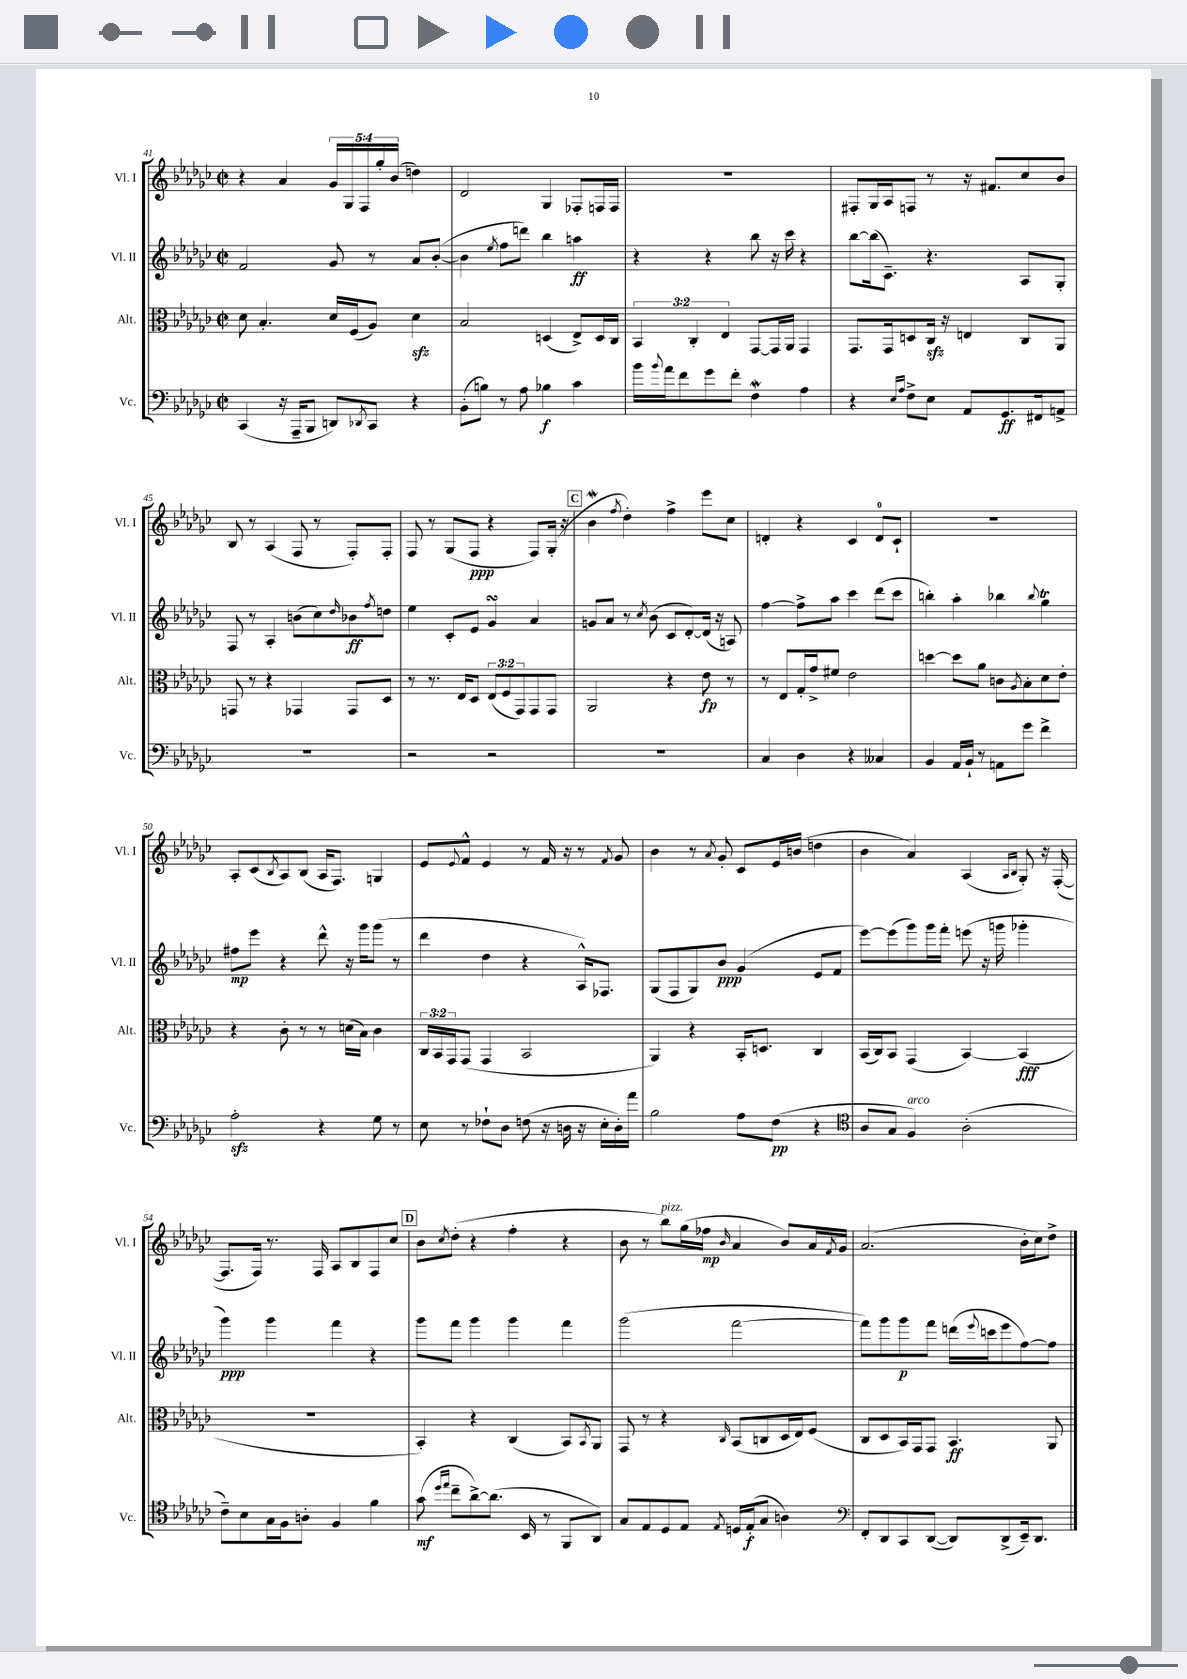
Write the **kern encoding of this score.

**kern	**dynam	**kern	**dynam	**kern	**dynam	**kern	**dynam
*part4	*part4	*part3	*part3	*part2	*part2	*part1	*part1
*staff4	*staff4	*staff3	*staff3	*staff2	*staff2	*staff1	*staff1
*I"Vc.	*	*I"Alt.	*	*I"Vl. II	*	*I"Vl. I	*
*I'Vc.	*	*I'Alt.	*	*I'Vl. II	*	*I'Vl. I	*
*clefF4	*	*clefC3	*	*clefG2	*	*clefG2	*
*k[b-e-a-d-g-c-]	*	*k[b-e-a-d-g-c-]	*	*k[b-e-a-d-g-c-]	*	*k[b-e-a-d-g-c-]	*
*M2/2	*	*M2/2	*	*M2/2	*	*M2/2	*
*met(c|)	*	*met(c|)	*	*met(c|)	*	*met(c|)	*
=41	=41	=41	=41	=41	=41	=41	=41
(4CC-/	.	8d-\	.	2f/	.	4r	.
.	.	4.B-'/	.	.	.	.	.
16r	.	.	.	.	.	4a-/	.
16AAA-~/KL	.	.	.	.	.	.	.
8BBB-/J	.	.	.	.	.	.	.
8DDn/L)	.	16d-/LL	.	8g-/	.	20g-/LL	.
.	.	.	.	.	.	20G-/	.
.	.	(16F/J	.	.	.	.	.
.	.	.	.	.	.	20F/	.
8qDD-X/	.	.	.	.	.	.	.
8CC-/J	.	8A-/J)	.	8r	.	.	.
.	.	.	.	.	.	20gg-'/	.
.	.	.	.	.	.	(20b-/JJ	.
4r	.	4d-zz\	.	8a-/L	.	4ddn\)	.
.	.	.	.	([8b-'/J	.	.	.
=42	=42	=42	=42	=42	=42	=42	=42
(8BB-'\L	.	2B-/	.	4b-\]	.	2d-/	.
8Bn\J)	.	.	.	.	.	.	.
.	.	.	.	8qee-/	.	.	.
8r	.	.	.	8ff\L	.	.	.
8A-\	.	.	.	8dddn\J)	.	.	.
4B-X\	f	(4Dn/	.	4bb-\	.	4G-/	.
4c-\	.	8E-^/L)	.	4aan\	ff	8F-X'/L	.
.	.	16D/L	.	.	.	16Fn/L	.
.	.	16C-/JJ	.	.	.	16F/JJ	.
=43	=43	=43	=43	=43	=43	=43	=43
16b-\LL	.	6BB-/	.	4r	.	1r	.
8qqb-/	.	.	.	.	.	.	.
16a-\J	.	.	.	.	.	.	.
8f\	.	.	.	.	.	.	.
.	.	6C-'/	.	.	.	.	.
8g-\	.	.	.	4r	.	.	.
.	.	6E-/	.	.	.	.	.
8f'\J	.	.	.	.	.	.	.
4FW\	.	[8GG-/L	.	8bb-\	.	.	.
.	.	16GG-/L]	.	16r	.	.	.
.	.	16AA-/JJ	.	16ccc-\	.	.	.
4A-\	.	4GG-/	.	4r	.	.	.
=44	=44	=44	=44	=44	=44	=44	=44
4r	.	8.GG-/L	.	[8bb-\L	.	8F#X'/L	.
.	.	.	.	(16bb-\k]	.	16G-/L	.
.	.	16GG-/k	.	8.c-~\J)	.	16A-/J	.
16qqE-/LL	.	.	.	.	.	.	.
16qqA-/JJ	.	.	.	.	.	.	.
8F^\L	.	8Dn/	.	.	.	8Fn/J	.
8E-\J	.	16C-zz/Jk	.	4.r	.	8r	.
.	.	16r	.	.	.	.	.
8AA-/L	.	4En/	.	.	.	16r	.
.	.	.	.	.	.	8.f#X/L	.
8.GG-/	ff	.	.	.	.	.	.
.	.	8C-/L	.	8A-/L	.	8cc-/	.
16FF#X/k	.	.	.	.	.	.	.
8AAn^/J	.	8AA-/J	.	8G-'/J	.	8b-/J	.
!!LO:LB:g=z
=45	=45	=45	=45	=45	=45	=45	=45
1r	.	8GGn/	.	8F/	.	8B-/	.
.	.	8r	.	8r	.	8r	.
.	.	4r	.	4A-'/	.	(4A-/	.
.	.	4GG-X/	.	(8bn\L	.	8F/	.
.	.	.	.	8cc-\)	.	8r	.
.	.	.	.	16qqdd-/	.	.	.
.	.	8GG-/L	.	8b-X\	ff	8F'/L)	.
.	.	.	.	8qff/	.	.	.
.	.	8D-/J	.	8ddn\J	.	8F'/J	.
=46	=46	=46	=46	=46	=46	=46	=46
2r	.	8r	.	4ee-\	.	8F/	.
.	.	8.r	.	.	.	8r	.
.	.	.	.	8c-'/L	.	(8G-/L	.
.	.	16E-/KL	.	.	.	.	.
.	.	8D-/J	.	8e-/J	.	8F/J	ppp
2r	.	(12E-/L	.	4g-sSSs/	.	4r	.
.	.	12F/	.	.	.	.	.
.	.	12GG-/)	.	.	.	.	.
.	.	8GG-/	.	4a-/	.	8F/L)	.
.	.	8GG-/J	.	.	.	(16G-'/Jk	.
.	.	.	.	.	.	16r	.
!!LO:REH:place=s1:t=C
=47	=47	=47	=47	=47	=47	=47	=47
1r	.	2AA-/	.	8gn/L	.	4b-W\	.
.	.	.	.	8a-/J	.	.	.
.	.	.	.	.	.	8qff/	.
.	.	.	.	8r	.	4dd-'\)	.
.	.	.	.	8qcc-/	.	.	.
.	.	.	.	(8b-\	.	.	.
.	.	4r	.	8c-/L	.	4ff^\	.
.	.	.	.	[8d-'/)	.	.	.
.	.	8e-\	fp	(16d-/Jk]	.	8eee-\L	.
.	.	.	.	16r	.	.	.
.	.	8r	.	8An/)	.	8cc-\J	.
=48	=48	=48	=48	=48	=48	=48	=48
4C-/	.	8r	.	[4ff\	.	4dn'/	.
.	.	8E-/L	.	.	.	.	.
4D-\	.	16G-'/L	.	8ff^\L]	.	4r	.
.	.	16g-^/J	.	.	.	.	.
.	.	8f#X/J	.	8aa-\J	.	.	.
4r	.	2e-\	.	4ccc-\	.	4c-/	.
4C--X/	.	.	.	(8ddd-\L	.	8d/L	.
.	.	.	.	8ccc-\J	.	8c-`/J	.
=49	=49	=49	=49	=49	=49	=49	=49
4BB-/	.	[4ddn\	.	4bbn'\)	.	1r	.
16AA-/LL	.	8dd\L]	.	4aa-'\	.	.	.
16BB-`/JJ	.	.	.	.	.	.	.
8r	.	8a-\J	.	.	.	.	.
8AAn\L	.	8cn\L	.	4bb-X\	.	.	.
.	.	8qA-/	.	.	.	.	.
8g-\J	.	8B-'\	.	.	.	.	.
.	.	.	.	8qqbb-/	.	.	.
4f^\	.	8d-\	.	4gg-T\	.	.	.
.	.	8e-'\J	.	.	.	.	.
!!LO:LB:g=z
=50	=50	=50	=50	=50	=50	=50	=50
2A-zz'\	.	4r	.	8ff#X\L	mp	8A-'/L	.
.	.	.	.	8eee-\J	.	(8c-/	.
.	.	.	.	.	.	8qB-/	.
.	.	8c-'\	.	4r	.	8A-/)	.
.	.	8r	.	.	.	(8B-/J	.
4r	.	8r	.	8ddd-^^\	.	16A-/KL	.
.	.	.	.	.	.	8.F/J)	.
.	.	(16dn\LL	.	16r	.	.	.
.	.	16B-\JJ)	.	16ggg-\KL	.	.	.
8G-\	.	4c-\	.	(8ggg-\J	.	4Gn/	.
8r	.	.	.	8r	.	.	.
=51	=51	=51	=51	=51	=51	=51	=51
8E-\	.	24C-/LL	.	4ddd-\	.	8e-/L	.
.	.	24BB-/	.	.	.	.	.
.	.	24GG-/J	.	.	.	.	.
.	.	.	.	.	.	8qqe-/	.
8r	.	(8GG-/J	.	.	.	8f^^/J	.
8F-X`\L	.	4GG-/	.	4dd-\	.	4e-/	.
8D-\J	.	.	.	.	.	.	.
(8Fn\	.	2BB-/	.	4r	.	8r	.
16r	.	.	.	.	.	16f/	.
16Dn\	.	.	.	.	.	16r	.
16r	.	.	.	16A-^^/KL)	.	8r	.
16E-'\LL	.	.	.	8.F-X/J	.	.	.
.	.	.	.	.	.	8qf/	.
16D'\)	.	.	.	.	.	8g-/	.
16a-\JJ	.	.	.	.	.	.	.
=52	=52	=52	=52	=52	=52	=52	=52
2B-\	.	4AA-/)	.	(8G-/L	.	4b-\	.
.	.	.	.	8F/	.	.	.
.	.	4r	.	8G-/)	.	8r	.
.	.	.	.	.	.	8qa-/	.
.	.	.	.	8b-/J	ppp	8g-'/	.
8A-\L	.	16BB-'/KL	.	(4g-/	.	8c-/L	.
.	.	8.Dn/J	.	.	.	.	.
(8F\J	pp	.	.	.	.	16e-/L	.
.	.	.	.	.	.	(16bn/JJ	.
4r	.	4C-/	.	8e-/L	.	4ddn\	.
.	.	.	.	8f/J	.	.	.
=53	=53	=53	=53	=53	=53	=53	=53
*clefC4	*	*	*	*	*	*	*
8A-/L	.	(16BB-/LL	.	[8eee-\L)	.	4b-\	.
.	.	16C-/J)	.	.	.	.	.
8G-/J	.	8BB-/J	.	(8eee-\]	.	.	.
!LO:TX:a:i:t=arco	!	!	!	!	!	!	!
4F/)	.	(4GG-/	.	8ggg-\)	.	4a-/)	.
.	.	.	.	16ggg-\L	.	.	.
.	.	.	.	16fff'\JJ	.	.	.
(2A-'\	.	[4BB-/)	.	(8eeen\	.	(4A-/	.
.	.	.	.	16r	.	.	.
.	.	.	.	16gggn\	.	.	.
.	.	.	.	.	.	16qqA-/LL	.
.	.	.	.	.	.	16qqB-/JJ	.
.	.	(4BB-/]	fff	4ggg-X'\	.	8G-'/)	.
.	.	.	.	.	.	16r	.
.	.	.	.	.	.	([16F'/	.
!!LO:LB:g=z
=54	=54	=54	=54	=54	=54	=54	=54
8c-~\L)	.	1r	.	4ggg-\)	ppp	8.F/L]	.
8B-\	.	.	.	.	.	.	.
.	.	.	.	.	.	16F/Jk)	.
16G-\L	.	.	.	4ggg-\	.	8.r	.
16F\J	.	.	.	.	.	.	.
8An'\J	.	.	.	.	.	.	.
.	.	.	.	.	.	16F/	.
4F/	.	.	.	4fff\	.	8A-/L	.
.	.	.	.	.	.	8B-/	.
4f\	.	.	.	4r	.	8F/	.
.	.	.	.	.	.	8cc-/J	.
!!LO:REH:place=s1:t=D
=55	=55	=55	=55	=55	=55	=55	=55
(8g-\	mf	4BB-'/)	.	8ggg-\L	.	8b-\L	.
16qqdd-/LL	.	.	.	.	.	.	.
16qqee-/JJ	.	.	.	.	.	8qcc-/	.
8cc-~\L	.	.	.	8fff\J	.	(8dd-'\J	.
[8a-^\)	.	4r	.	4ggg-\	.	4r	.
(8.a-\J]	.	.	.	.	.	.	.
.	.	(4C-/	.	4ggg-\	.	4ff'\	.
16BB-/	.	.	.	.	.	.	.
8r	.	.	.	.	.	.	.
8FF/L	.	8BB-/L)	.	4fff\	.	4r	.
.	.	8qBB-/	.	.	.	.	.
8AA-/J)	.	8AA-/J	.	.	.	.	.
=56	=56	=56	=56	=56	=56	=56	=56
8G-/L	.	8GG-/	.	(2ggg-\	.	8b-\	.
8E-/	.	8r	.	.	.	8r	.
!	!	!	!	!	!	!LO:TX:a:i:t=pizz.	!
8D-/	.	4r	.	.	.	8bb-\L)	.
8E-/J	.	.	.	.	.	(16gg-\L	.
.	.	.	.	.	.	16ff-X\JJ	mp
8qE-/	.	16qqC-/	.	.	.	16qqb-/	.
16Dn/LL	.	(8BB-/L	.	[2fff\	.	4a-/	.
(16E-'/J	f	.	.	.	.	.	.
8G-/J	.	8Cn/	.	.	.	.	.
4An\)	.	16D-/L	.	.	.	8b-/L)	.
.	.	16E-/J)	.	.	.	.	.
.	.	(8F/J	.	.	.	16a-/L	.
.	.	.	.	.	.	8qf/	.
.	.	.	.	.	.	16g-/JJ	.
=57	=57	=57	=57	=57	=57	=57	=57
*clefF4	*	*	*	*	*	*	*
8FF'/L	.	8C-/L	.	8fff\L])	.	(2.a-/	.
8DD-/	.	8D-/	.	8ggg-\	.	.	.
8CC-/	.	16BB-/L)	.	8ggg-\	p	.	.
.	.	16GG-/J	.	.	.	.	.
([8DD-/J	.	8GG-/J	.	8fff\J	.	.	.
8DD-/L])	.	4.BB-/	ff	(16dddn\LL	.	.	.
.	.	.	.	8qqeee-/	.	.	.
.	.	.	.	16cccn\J	.	.	.
(8DD-^/	.	.	.	8eee-\	.	.	.
16EE-~/k)	.	.	.	[8ff\)	.	16b-'\LL	.
8.DD-/J	.	.	.	.	.	16cc-\J)	.
.	.	8AA-/	.	8ff\J]	.	8dd-^\J	.
==	==	==	==	==	==	==	==
*-	*-	*-	*-	*-	*-	*-	*-
